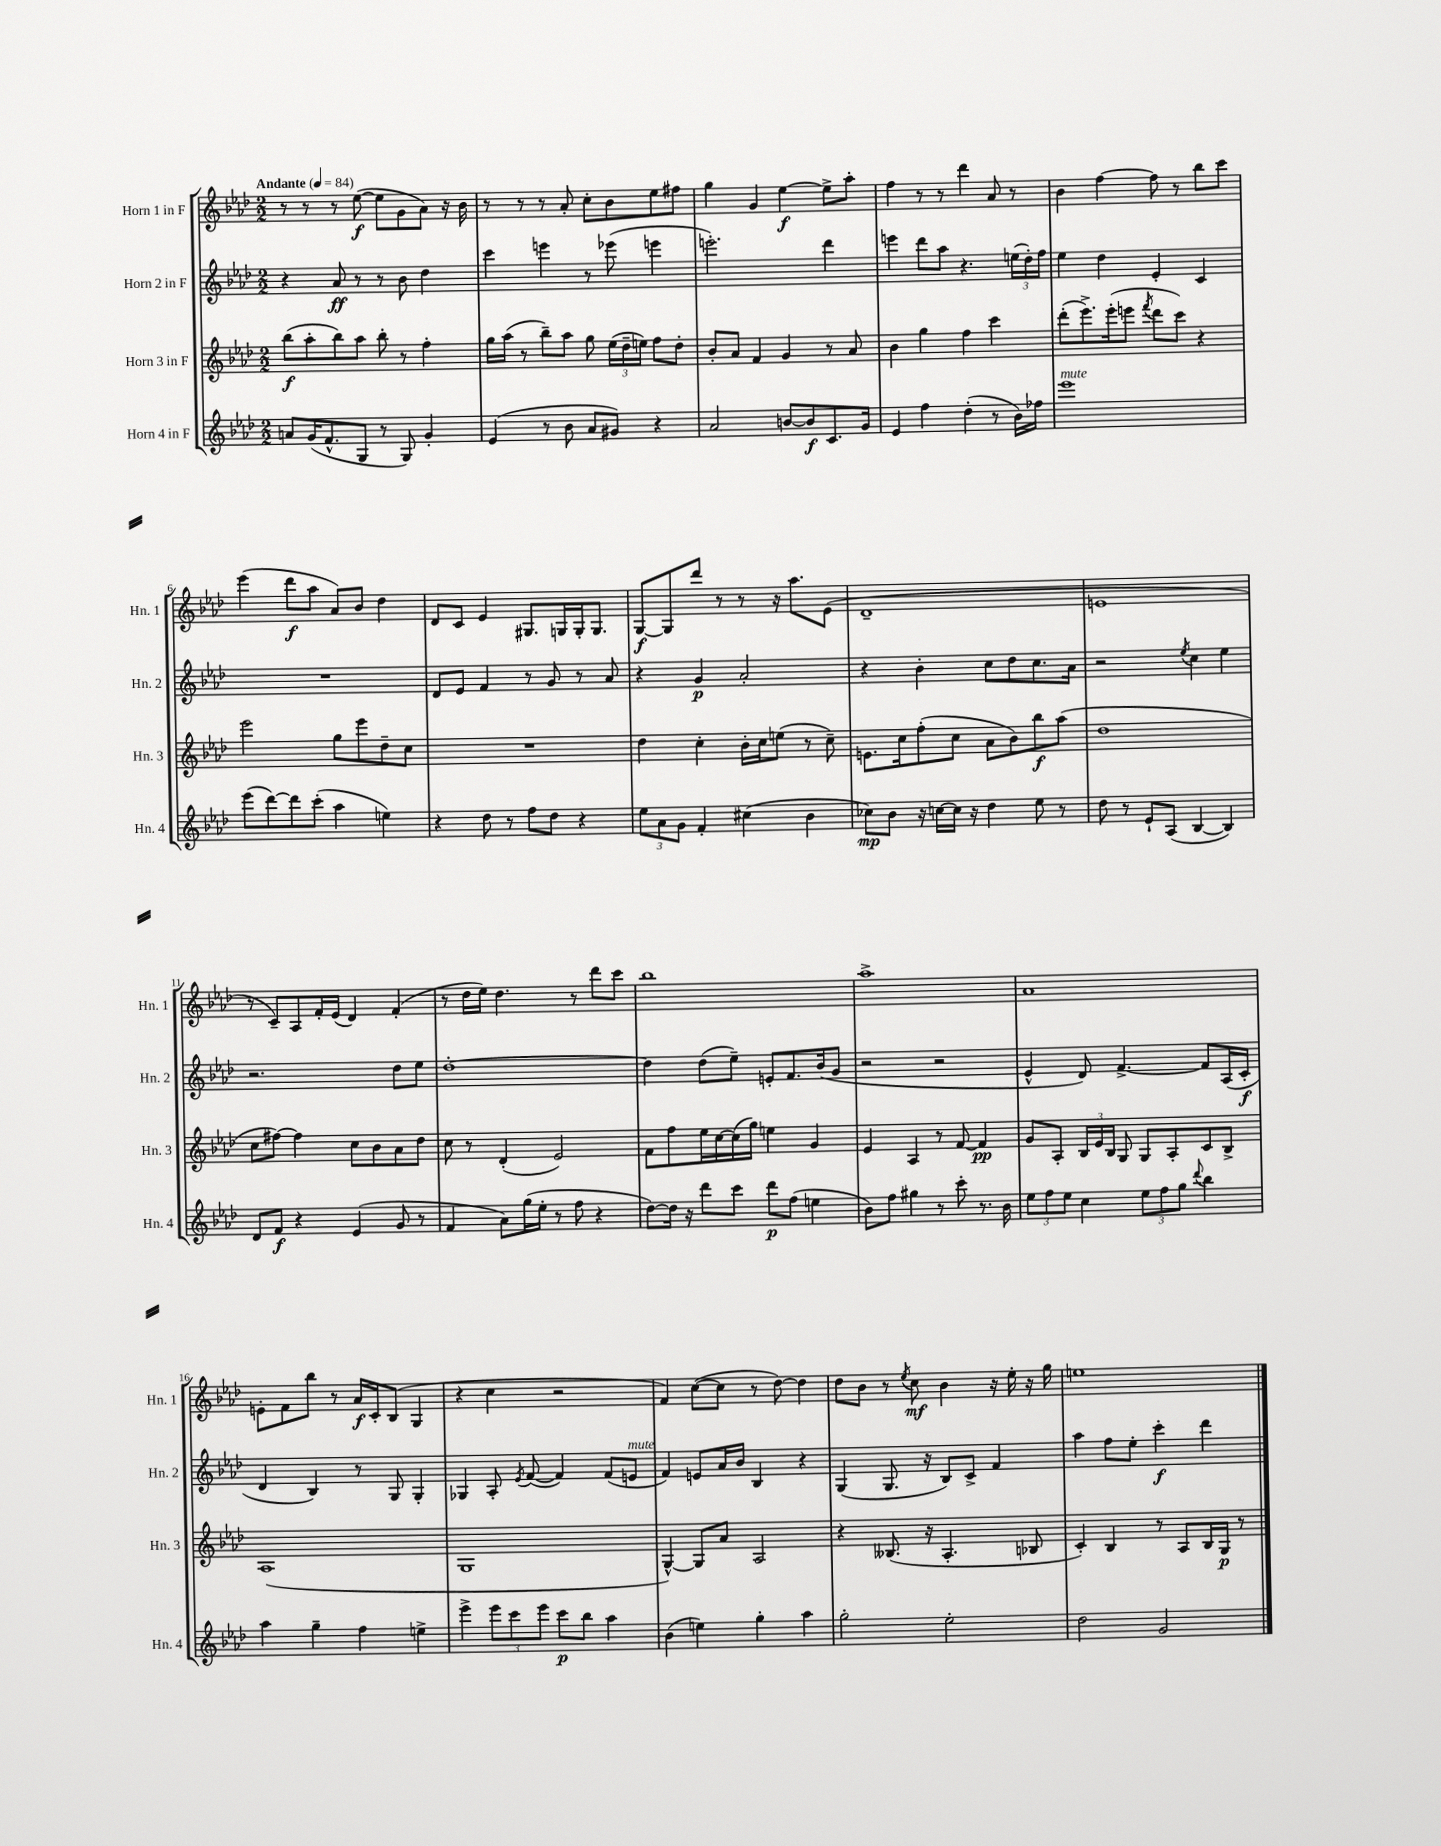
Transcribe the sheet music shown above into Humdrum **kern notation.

**kern	**dynam	**kern	**dynam	**kern	**dynam	**kern	**dynam
*part4	*part4	*part3	*part3	*part2	*part2	*part1	*part1
*staff4	*staff4	*staff3	*staff3	*staff2	*staff2	*staff1	*staff1
*I"Horn 4 in F	*	*I"Horn 3 in F	*	*I"Horn 2 in F	*	*I"Horn 1 in F	*
*I'Hn. 4	*	*I'Hn. 3	*	*I'Hn. 2	*	*I'Hn. 1	*
*clefG2	*	*clefG2	*	*clefG2	*	*clefG2	*
*k[b-e-a-d-]	*	*k[b-e-a-d-]	*	*k[b-e-a-d-]	*	*k[b-e-a-d-]	*
*M2/2	*	*M2/2	*	*M2/2	*	*M2/2	*
*MM84	*	*MM84	*	*MM84	*	*MM84	*
=1	=1	=1	=1	=1	=1	=1	=1
!	!	!	!	!	!	!LO:TX:a:B:t=Andante	!
8an/L	.	(8bb-\L	f	4r	.	8r	.
(16g/K	.	8aa-'\	.	.	.	8r	.
8.f^^/	.	.	.	.	.	.	.
.	.	8bb-\)	.	8a-/	ff	8r	.
8G/J	.	8aa-\J	.	8r	.	([8ee-\	f
8r	.	8bb-'\	.	8r	.	8ee-\L]	.
8G/)	.	8r	.	8b-\	.	8g\	.
4g'/	.	4ff'\	.	4dd-\	.	8a-\J)	.
.	.	.	.	.	.	16r	.
.	.	.	.	.	.	16b-\	.
=2	=2	=2	=2	=2	=2	=2	=2
(4e-/	.	16gg\LL	.	4ccc\	.	8r	.
.	.	(16aa-\JJ	.	.	.	.	.
.	.	8r	.	.	.	8r	.
8r	.	8bb-~\L)	.	4eeen\	.	8r	.
8b-\	.	8aa-\J	.	.	.	8a-'/	.
8a-/L	.	8gg\	.	8r	.	8cc'\L	.
8g#X/J)	.	(24ee-\LL	.	(8eee-X\	.	8b-\	.
.	.	24dd-~\	.	.	.	.	.
.	.	24een\JJ)	.	.	.	.	.
4r	.	8ff\L	.	4eeen\	.	8ee-\	.
.	.	8dd-'\J	.	.	.	8ff#X\J	.
=3	=3	=3	=3	=3	=3	=3	=3
2a-/	.	8b-'/L	.	2.eeen'\)	.	4gg\	.
.	.	8a-/J	.	.	.	.	.
.	.	4f/	.	.	.	4g/	.
[8bn/L	.	4g/	.	.	.	[4ee-\	f
8b/]	f	.	.	.	.	.	.
8.c/	.	8r	.	4ddd-\	.	8ee-^\L]	.
.	.	8a-/	.	.	.	8aa-'\J	.
16g/Jk	.	.	.	.	.	.	.
=4	=4	=4	=4	=4	=4	=4	=4
4e-/	.	4b-\	.	4eeen\	.	4ff\	.
4ff\	.	4gg\	.	8ddd-\L	.	8r	.
.	.	.	.	8aa-\J	.	8r	.
(4dd-'\	.	4ff\	.	4.r	.	4ddd-\	.
8r	.	4ccc\	.	.	.	8a-/	.
16b-\LL)	.	.	.	(24een\LL	.	8r	.
.	.	.	.	24dd-'\)	.	.	.
16ff-X\JJ	.	.	.	.	.	.	.
.	.	.	.	24ff\JJ	.	.	.
=5	=5	=5	=5	=5	=5	=5	=5
!LO:TX:a:i:t=mute	!	!	!	!	!	!	!
1eee-	.	(8ddd-'\L	.	4ee-\	.	4b-\	.
.	.	8.eee-^\)	.	.	.	.	.
.	.	.	.	4dd-\	.	[4ff\	.
.	.	(16eee-'\k	.	.	.	.	.
.	.	8eeen\J	.	.	.	.	.
.	.	8qfff/	.	.	.	.	.
.	.	8ddd-\L	.	4e-'/	.	8ff\]	.
.	.	8ccc\J)	.	.	.	8r	.
.	.	4r	.	4c/	.	8bb-\L	.
.	.	.	.	.	.	8ccc\J	.
!!LO:LB:g=z
=6	=6	=6	=6	=6	=6	=6	=6
(8eee-\L	.	2eee-\	.	1r	.	(4eee-\	.
[8ddd-\)	.	.	.	.	.	.	.
8ddd-\]	.	.	.	.	.	8ddd-\L	f
(8ccc'\J	.	.	.	.	.	8aa-\J	.
4aa-\	.	8gg\L	.	.	.	8a-/L)	.
.	.	8eee-\	.	.	.	8b-/J	.
4een\)	.	8dd-~\	.	.	.	4dd-\	.
.	.	8cc\J	.	.	.	.	.
=7	=7	=7	=7	=7	=7	=7	=7
4r	.	1r	.	8d-/L	.	8d-/L	.
.	.	.	.	8e-/J	.	8c/J	.
8dd-\	.	.	.	4f/	.	4e-/	.
8r	.	.	.	.	.	.	.
8ff\L	.	.	.	8r	.	8.G#X/L	.
8dd-\J	.	.	.	8g/	.	.	.
.	.	.	.	.	.	16Gn/L	.
4r	.	.	.	8r	.	16G'/J	.
.	.	.	.	.	.	8.G/J	.
.	.	.	.	8a-/	.	.	.
=8	=8	=8	=8	=8	=8	=8	=8
12ee-\L	.	4dd-\	.	4r	.	[8G/L	f
12a-\	.	.	.	.	.	.	.
.	.	.	.	.	.	8G/]	.
12g\J	.	.	.	.	.	.	.
4f'/	.	4cc'\	.	4g/	p	8ddd-/J	.
.	.	.	.	.	.	8r	.
(4cc#X\	.	16b-'\LL	.	2a-'/	.	8r	.
.	.	16cc\J	.	.	.	.	.
.	.	(8een\J	.	.	.	16r	.
.	.	.	.	.	.	8.aa-\L	.
4b-\	.	8r	.	.	.	.	.
.	.	8cc~\)	.	.	.	(8e-\J	.
=9	=9	=9	=9	=9	=9	=9	=9
8cc-X\L)	mp	8.en\L	.	4r	.	1d-~	.
8b-\J	.	.	.	.	.	.	.
.	.	16cc\k	.	.	.	.	.
16r	.	(8ff'\	.	4b-'\	.	.	.
[16ccn\LL	.	.	.	.	.	.	.
16cc\JJ]	.	8cc\J	.	.	.	.	.
16r	.	.	.	.	.	.	.
4dd-\	.	8a-\L	.	8cc\L	.	.	.
.	.	8b-\)	.	8dd-\	.	.	.
8ee-\	.	8bb-\	f	8.cc\	.	.	.
8r	.	(8aa-\J	.	.	.	.	.
.	.	.	.	16a-\Jk	.	.	.
=10	=10	=10	=10	=10	=10	=10	=10
8dd-\	.	1dd-	.	2r	.	1en	.
8r	.	.	.	.	.	.	.
8e-`/L	.	.	.	.	.	.	.
(8A-/J	.	.	.	.	.	.	.
.	.	.	.	8qee-/	.	.	.
[4B-/	.	.	.	4cc\	.	.	.
4B-/])	.	.	.	4ee-\	.	.	.
!!LO:LB:g=z
=11	=11	=11	=11	=11	=11	=11	=11
8d-/L	.	8cc\L	.	2.r	.	8r	.
8f/J	f	[8ff#X\J)	.	.	.	8c~/L)	.
4r	.	4ff#\]	.	.	.	8A-/	.
.	.	.	.	.	.	16f'/L	.
.	.	.	.	.	.	(16e-/JJ	.
(4e-/	.	8cc\L	.	.	.	4d-/)	.
.	.	8b-\	.	.	.	.	.
8g/	.	8a-\	.	8dd-\L	.	(4f'/	.
8r	.	8dd-\J	.	8ee-\J	.	.	.
=12	=12	=12	=12	=12	=12	=12	=12
4f/	.	8cc\	.	[1dd-'	.	8r	.
.	.	8r	.	.	.	16dd-\LL	.
.	.	.	.	.	.	16ee-\JJ)	.
8a-\L)	.	(4d-'/	.	.	.	4.dd-\	.
(16gg\L	.	.	.	.	.	.	.
16ee-'\JJ	.	.	.	.	.	.	.
8r	.	2e-/)	.	.	.	.	.
8ff\	.	.	.	.	.	8r	.
4r	.	.	.	.	.	8ddd-\L	.
.	.	.	.	.	.	8ccc\J	.
=13	=13	=13	=13	=13	=13	=13	=13
[8dd-\L)	.	8f\L	.	4dd-\]	.	1bb-	.
16dd-\Jk]	.	8ff\	.	.	.	.	.
16r	.	.	.	.	.	.	.
8ddd-\L	.	16ee-\L	.	(8dd-\L	.	.	.
.	.	[16cc\	.	.	.	.	.
8ccc\J	.	(16cc\]	.	8ee-~\J)	.	.	.
.	.	16gg\JJ)	.	.	.	.	.
8ddd-\L	p	4een\	.	8en'/L	.	.	.
(8ff\J	.	.	.	8.f/	.	.	.
4een\	.	4g/	.	.	.	.	.
.	.	.	.	(16b-/k	.	.	.
.	.	.	.	8g/J	.	.	.
=14	=14	=14	=14	=14	=14	=14	=14
8b-\L)	.	4e-/	.	2r	.	1aa-^	.
8ff\J	.	.	.	.	.	.	.
4gg#X\	.	4A-/	.	.	.	.	.
8r	.	8r	.	2r	.	.	.
8ccc'\	.	[8f/	.	.	.	.	.
8.r	.	4f/]	pp	.	.	.	.
16b-\	.	.	.	.	.	.	.
=15	=15	=15	=15	=15	=15	=15	=15
12ee-\L	.	8g/L	.	4e-^^/	.	1a-	.
12ff\	.	.	.	.	.	.	.
.	.	8A-'/J	.	.	.	.	.
12ee-\J	.	.	.	.	.	.	.
4cc\	.	24B-/LL	.	8d-/)	.	.	.
.	.	24e-/	.	.	.	.	.
.	.	24B-/JJ	.	.	.	.	.
.	.	8G/	.	[4.f^/	.	.	.
12ee-\L	.	8G/L	.	.	.	.	.
12ff\	.	.	.	.	.	.	.
.	.	8A-'/	.	.	.	.	.
12gg\J	.	.	.	.	.	.	.
8qqddd-/	.	.	.	.	.	.	.
4bb-\	.	8c/	.	8f/L]	.	.	.
.	.	8B-^/J	.	(16A-/L	.	.	.
.	.	.	.	16c'/JJ	f	.	.
!!LO:LB:g=z
=16	=16	=16	=16	=16	=16	=16	=16
4aa-\	.	(1A-	.	4d-/	.	8en'\L	.
.	.	.	.	.	.	8f\	.
4gg~\	.	.	.	4B-/)	.	8bb-\J	.
.	.	.	.	.	.	8r	.
4ff\	.	.	.	8r	.	16a-/LL	f
.	.	.	.	.	.	16c'/J	.
.	.	.	.	8G/	.	(8B-/J	.
4een^\	.	.	.	4G'/	.	4G/	.
=17	=17	=17	=17	=17	=17	=17	=17
4eee-^\	.	1G	.	4G-X/	.	4r	.
12eee-\L	.	.	.	8A-'/	.	4cc\	.
12ccc\	.	.	.	.	.	.	.
.	.	.	.	8qe-/	.	.	.
.	.	.	.	([8f/	.	.	.
12eee-\J	.	.	.	.	.	.	.
8ccc\L	p	.	.	4f/])	.	2r	.
8bb-\J	.	.	.	.	.	.	.
4aa-\	.	.	.	(8f/L	.	.	.
!	!	!	!	!LO:TX:a:i:t=mute	!	!	!
.	.	.	.	8en/J	.	.	.
=18	=18	=18	=18	=18	=18	=18	=18
(4b-\	.	[4G^^/)	.	4f/)	.	4f/)	.
4een\)	.	8G/L]	.	8en/L	.	([8cc\L	.
.	.	8a-/J	.	16a-/L	.	8cc\J]	.
.	.	.	.	16b-/JJ	.	.	.
4gg'\	.	2A-/	.	4B-/	.	8r	.
.	.	.	.	.	.	[8dd-\)	.
4aa-\	.	.	.	4r	.	4dd-\]	.
=19	=19	=19	=19	=19	=19	=19	=19
2gg'\	.	4r	.	(4G/	.	8dd-\L	.
.	.	.	.	.	.	8b-\J	.
.	.	(8.B--X/	.	8.G/	.	8r	.
.	.	.	.	.	.	8qee-/	.
.	.	.	.	.	.	8cc\	mf
.	.	16r	.	16r	.	.	.
2ee-'\	.	4.A-'/	.	8B-/L)	.	4b-\	.
.	.	.	.	8c^/J	.	.	.
.	.	.	.	4f/	.	16r	.
.	.	.	.	.	.	16ee-'\	.
.	.	8B-X/	.	.	.	16r	.
.	.	.	.	.	.	16gg\	.
=20	=20	=20	=20	=20	=20	=20	=20
2dd-\	.	4c'/)	.	4aa-\	.	1een	.
.	.	4B-/	.	8ff\L	.	.	.
.	.	.	.	8ee-'\J	.	.	.
2g/	.	8r	.	4ccc'\	f	.	.
.	.	8A-/L	.	.	.	.	.
.	.	16B-/L	.	4ddd-\	.	.	.
.	.	16G/JJ	p	.	.	.	.
.	.	8r	.	.	.	.	.
==	==	==	==	==	==	==	==
*-	*-	*-	*-	*-	*-	*-	*-
